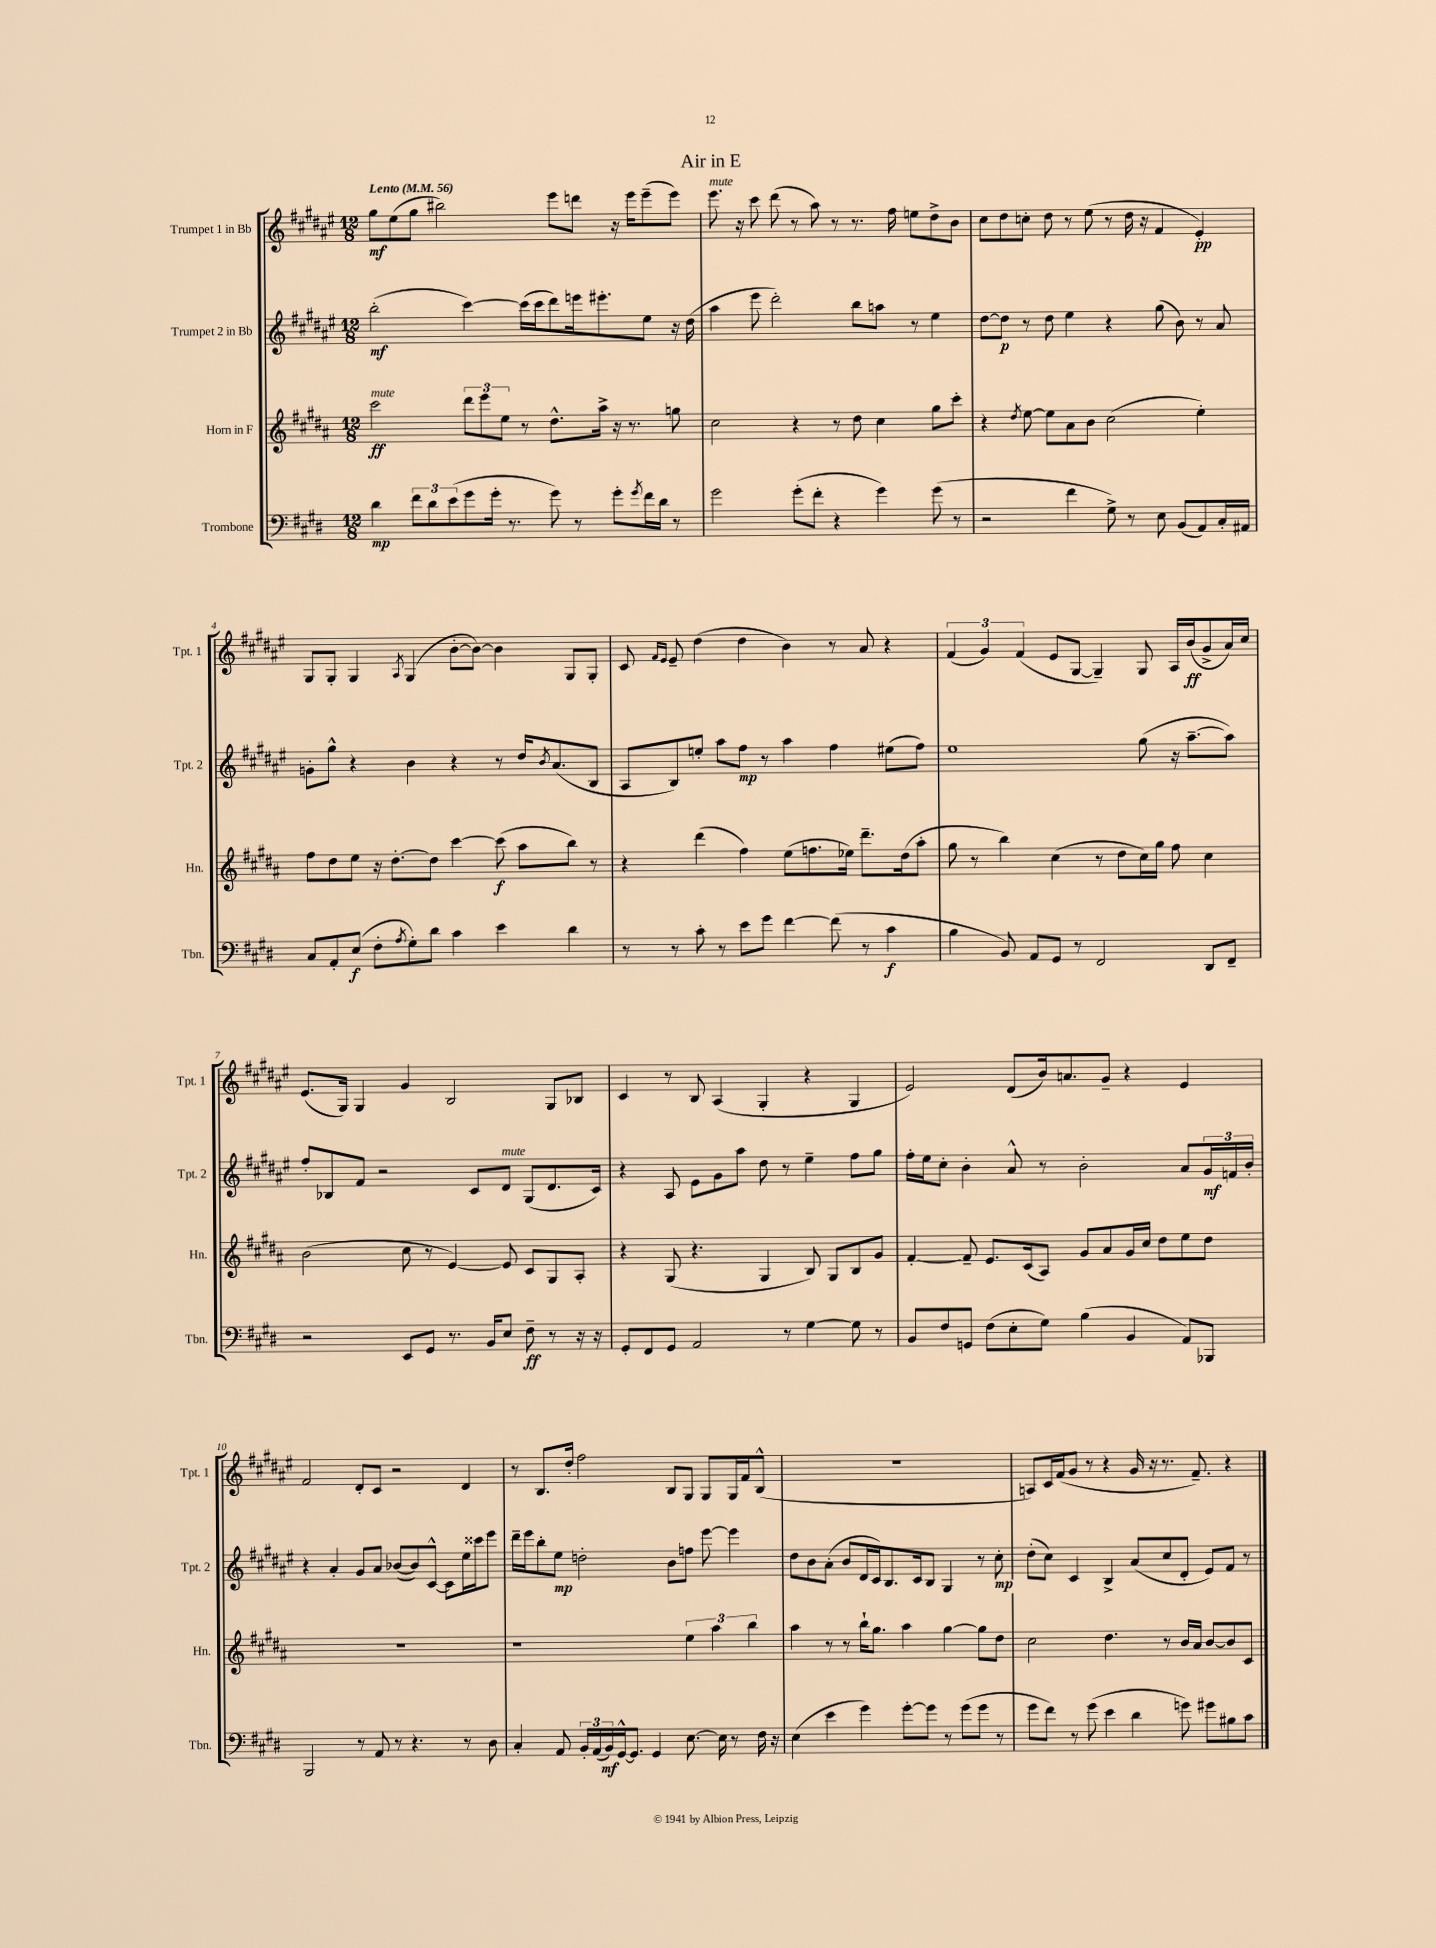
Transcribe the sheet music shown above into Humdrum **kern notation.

**kern	**kern	**kern	**kern
*staff4	*staff3	*staff2	*staff1
*clefF4	*clefG2	*clefG2	*clefG2
*k[f#c#g#d#]	*k[f#c#g#d#a#]	*k[f#c#g#d#a#e#]	*k[f#c#g#d#a#e#]
*M12/8	*M12/8	*M12/8	*M12/8
*MM56	*MM56	*MM56	*MM56
4d#	2ccc#	(2bb'	8gg#
.	.	.	(8ee#
12f#	.	.	8gg#
12d#	.	.	.
.	.	.	2bb#)
(12e	.	.	.
8g#	12ddd#	[4ccc#)	.
.	12eee	.	.
16g#'	.	.	.
.	12ee	.	.
8.r	.	.	.
.	8r	(16ccc#]	.
.	.	16ccc#	.
8g#)	8.dd#^^	8ddd#)	8eee#
8r	.	16eee	8ddd
.	16aa#^	8.eee#'	.
8g#'	16r	.	16r
.	8.r	.	16eee#
8qg#	.	.	.
16f#	.	8ee#	(8eee#~
16d#	.	.	.
8r	8gg	16r	8eee#)
.	.	(16dd#	.
=	=	=	=
2g#	2cc#	4aa#	8.eee#
.	.	.	16r
.	.	8eee#	8ccc#
.	.	2ddd#')	(8ddd#
(8g#'	4r	.	8r
8f#'	.	.	8aa#)
4r	8r	.	8r
.	8dd#	8bb	8.r
4g#)	4cc#	8aa	.
.	.	.	16ff#
.	.	8r	8ee
(8g#	8gg#	4ee#	8dd#^
8r	8ccc#'	.	8b
=	=	=	=
2r	4r	[8dd#	8cc#
.	.	8dd#]	8dd#
.	8qdd#	.	.
.	[8ee	8r	8cc'
.	8ee]	8dd#	8dd#
4f#	8a#	4ee#	8r
.	8b	.	(8ee#
8G#^)	(2cc#	4r	8r
8r	.	.	16dd#
.	.	.	16r
8E	.	(8gg#	4f#
(8BB	.	8b)	.
8AA)	4ee')	8r	4e#')
16C#'	.	8a#	.
16AA#	.	.	.
=	=	=	=
8C#	8ff#	8g'	8G#
8AA'	8dd#	8gg#^^	8G#'
(8E	8ee	4r	4G#
8F#'	16r	.	.
.	[8.dd#'	.	.
8qA	.	.	8qA#
8G#')	.	4b	(4G#
8d#	8dd#]	.	.
4c#	[4ccc#	4r	[8b'
.	.	.	8b_)
4e	(8ccc#]	8r	4b]
.	8aa#	16dd#	.
.	.	8qb	.
.	.	(8.a#	.
4d#	8bb)	.	8G#
.	8r	8B	8G#'
=	=	=	=
8r	4r	8A#	8c#
.	.	.	16qqf#
.	.	.	16qqe#
8r	.	8B)	8e#~
8c#'	(4ddd#	8ee'	(4dd#
8r	.	8aa#	.
8e	4ff#)	8ff#	4dd#
8g#	.	8r	.
[4f#	(8ee	4aa#	4b)
.	8.ff	.	.
(8f#]	.	4ff#	8r
.	16ee-)	.	.
8r	8.ddd#~	.	8a#
4c#	.	(8ee#	4r
.	(16dd#	.	.
.	8aa#'	8ff#)	.
=	=	=	=
4B	8gg#	1ee#	(6f#
.	8r	.	.
.	.	.	6g#)
8BB)	4bb)	.	.
.	.	.	(6f#
8AA	.	.	.
8GG#	(4cc#	.	8e#
8r	.	.	[8G#
2FF#	8r	.	4G#~])
.	8dd#	.	.
.	16cc#)	(8gg#	8G#
.	16gg#	.	.
.	8ff#	16r	16A#
.	.	[8.aa#~	(16b
8DD#	4cc#	.	8g#^
8FF#~	.	8aa#])	16a#)
.	.	.	16cc#
=	=	=	=
2r	(2b	8ff#'	(8.e#
.	.	8B-	.
.	.	.	16G#)
.	.	8f#	4G#
.	.	2r	.
8EE	8cc#	.	4g#
8GG#	8r	.	.
8.r	[4e)	.	2B
.	.	8c#	.
16BB	.	.	.
8E	8e]	8d#	.
8F#~	8c#	(8G#	.
8r	8G#	8.d#	8G#
16r	8A#'	.	8B-
16r	.	16c#)	.
=	=	=	=
8GG#'	4r	4r	4c#
8FF#	.	.	.
8GG#	(8G#	8A#	8r
2AA	4.r	8e#	8B
.	.	8g#	(4A#
.	.	8aa#	.
.	4G#	8dd#	4G#'
8r	.	8r	.
[4G#	8B)	4ee#~	4r
.	8G#	.	.
8G#]	8B	8ff#	4G#
8r	8g#	8gg#	.
=	=	=	=
8BB	[4f#'	16ff#'	2e#)
.	.	16ee#	.
8F#	.	8cc#'	.
8GG	8f#~]	4b'	.
(8F#	8.e	.	.
8E'	.	8a#^^	(8d#
.	(16c#	.	.
8G#)	8A#)	8r	16b)
.	.	.	8.a
(4B	8g#	2b'	.
.	8a#	.	8g#~
4BB	16g#	.	4r
.	16cc#	.	.
.	8dd#	.	.
8AA)	8ee	8a#	4e#
8BBB-	8dd#	24g#	.
.	.	24f	.
.	.	24b'	.
=	=	=	=
2BBB	1.r	4r	2f#
.	.	4a#'	.
8r	.	8g#	8d#'
8AA	.	8a#	8c#
8r	.	([8b-	2r
4.r	.	8b-])	.
.	.	[8c#^^	.
.	.	8c#]	.
8r	.	16ee#	4d#
.	.	16ccc##	.
8D#	.	8eee#	.
=	=	=	=
4C#'	1r	16ddd#~	8r
.	.	16eee#	.
.	.	8bb'	8.B
8AA	.	8ee#	.
.	.	.	16dd#'
24BB'	.	2dd'	2ff#
(24AA	.	.	.
24BB)	.	.	.
[16GG#^^	.	.	.
8.GG#]	.	.	.
4GG#	.	.	.
.	.	8b	8B
[8.E	6ee	8ff	8G#
.	.	[8eee#	8G#
.	6aa#	.	.
16E]	.	.	.
8r	.	4eee#]	16G#
.	.	.	16f#
.	6bb	.	.
16F#	.	.	(8B^^
16r	.	.	.
=	=	=	=
(4E	4aa#	8dd#	1.r
.	.	8b	.
4e	8r	(8a#'	.
.	8r	8b	.
4g#)	16bb`	16d#	.
.	8.gg#	16c#)	.
.	.	8.B	.
[8g#'	4aa#	.	.
.	.	16c#	.
8g#]	.	8B	.
8r	[4gg#	4G#	.
(8g#	.	.	.
8g#	8gg#]	8r	.
8r	8dd#	8cc#'	.
=	=	=	=
8g#	2cc#	(8dd#'	8A)
8f#)	.	8cc#)	16c#
.	.	.	(16f#
8r	.	4c#	8g#
(8g#	.	.	8r
4e	4.dd#	4B^	4r
4d#	.	(8a#	16g#
.	.	.	16r
.	8r	8cc#	8.r
8g)	16b	8d#'	.
.	16a#	.	8.f#~)
8g#	[8b	8e#)	.
8B#	8b]	8f#	4r
8c#	8c#	8r	.
==	==	==	==
*-	*-	*-	*-
